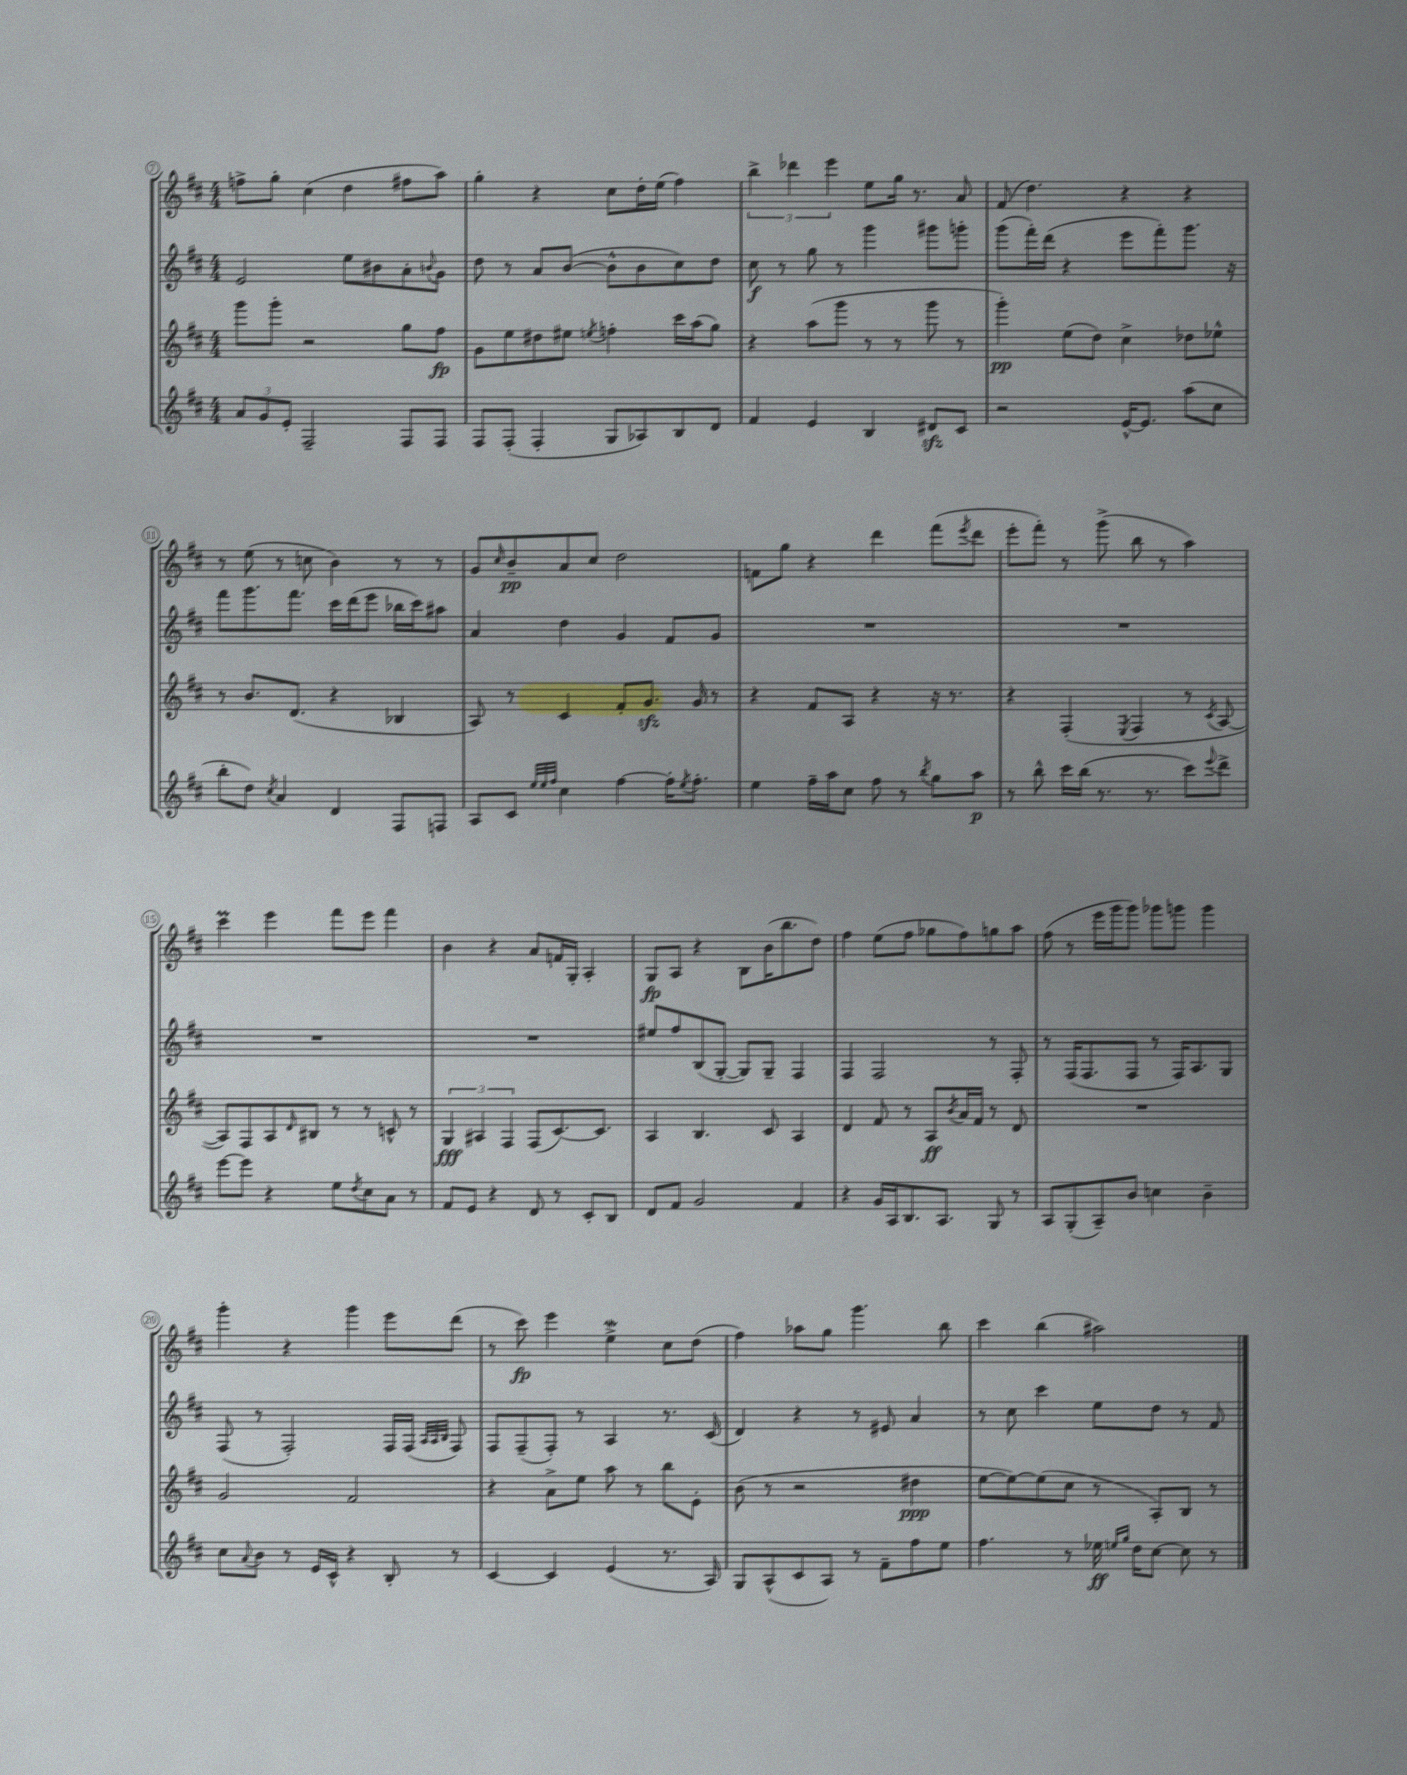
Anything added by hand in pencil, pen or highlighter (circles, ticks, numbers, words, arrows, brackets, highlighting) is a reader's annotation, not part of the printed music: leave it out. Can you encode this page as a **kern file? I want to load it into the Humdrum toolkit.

**kern	**kern	**kern	**kern
*staff4	*staff3	*staff2	*staff1
*clefG2	*clefG2	*clefG2	*clefG2
*k[f#c#]	*k[f#c#]	*k[f#c#]	*k[f#c#]
*M4/4	*M4/4	*M4/4	*M4/4
12a	8ggg	2e	8ff^
12g	.	.	.
.	8ggg'	.	8gg'
12e'	.	.	.
2F#~	2r	.	(4cc#
.	.	8ee	4dd
.	.	8b#	.
8F#	8gg	8a'	8ff#
.	.	8qqb	.
8F#	8ff#	8g	8aa)
=	=	=	=
8F#	8g	8dd	4gg'
(8F#'	8ee	8r	.
4F#'	8dd#	8a	4r
.	8ee#	([8b	.
.	8qee	.	.
8G	4ff'	8b^^]	8cc#
8A-)	.	8b	16dd'
.	.	.	(16ee
8B	16ccc#	8cc#)	4ff#)
.	(16aa	.	.
8d	8gg)	8dd	.
=	=	=	=
4f#	4r	8cc#	6bb^
.	.	8r	.
.	.	.	6ddd-
4e	(8aa	8gg	.
.	.	.	6eee
.	8ggg	8r	.
4B	8r	4ggg	8ee
.	8r	.	16gg
.	.	.	8.r
8d#	8ggg	8ggg#	.
8c#	8r	8ggg'	8a
=	=	=	=
2r	4ggg')	(8ggg	(8f#
.	.	16fff#')	4.dd)
.	.	(16ddd	.
.	(8ee	4r	.
.	8dd)	.	.
[16e^^	4cc#^	8eee	4r
8.e]	.	.	.
.	.	8fff#')	.
(8aa	8dd-	8.ggg	4r
8cc#	8ee-^^	.	.
.	.	16r	.
=	=	=	=
8bb'	8r	8fff#	8r
8dd)	8.b	8.ggg	(8ee
8qcc#	.	.	.
4a	.	.	8r
.	(8.d	8.fff#	.
.	.	.	8cc
4d	4r	16ccc#	4b)
.	.	(16ddd	.
.	.	8eee	.
8F#	4B-	16bb-	8r
.	.	16ccc#)	.
8F	.	8aa#	8r
=	=	=	=
8A	8A)	4a	8g
.	.	.	16qqcc#
8c#	8r	.	8b~
32qqee	.	.	.
32qqee	.	.	.
32qqff#	.	.	.
4cc#	4c#	4dd	8a
.	.	.	8cc#
[4ff#	8f#'	4g	2dd
.	8.g	.	.
16ff#']	.	8f#	.
8qee	.	.	.
8.ff#'	16g	.	.
.	8r	8g	.
=	=	=	=
4ee	4r	1r	8f
.	.	.	8gg
16ff#~	8f#	.	4r
16aa	.	.	.
8cc#	8A	.	.
8ff#	4r	.	4ddd
8r	.	.	.
8qbb	.	.	.
8gg	16r	.	(8fff#
.	8.r	.	.
.	.	.	8qeee
8aa	.	.	8ddd
=	=	=	=
8r	4r	1r	8eee'
8bb^^	.	.	8fff#')
16ccc#	(4F#'	.	8r
(16bb	.	.	.
8.r	.	.	(8ggg^
.	8qE	.	.
.	4F#	.	8bb
8.r	.	.	.
.	.	.	8r
8ccc#)	8r	.	4aa)
8qqeee	8qc#	.	.
8ddd^	[8A	.	.
=	=	=	=
[8eee	8A])	1r	4ccc#
8eee]	8F#	.	.
4r	8A	.	4eee
.	16qqd	.	.
.	8B#	.	.
8ee	8r	.	8fff#
8qdd	.	.	.
8cc#	8r	.	8eee
8a	8c^^	.	4fff#
8r	8r	.	.
=	=	=	=
8f#	6G	1r	4b
8e	.	.	.
.	6A#	.	.
4r	.	.	4r
.	6F#	.	.
8d	(8F#	.	8a
8r	[8.c#)	.	16f
.	.	.	16G'
8c#'	.	.	4A'
.	8.c#]	.	.
8B	.	.	.
=	=	=	=
8d	4A	8ee#	8G
8f#	.	8ff#	8A
2g	4.B	(8B	4r
.	.	[8G'	.
.	.	8G])	8B
.	8c#	8G~	(16b
.	.	.	8.bb
4f#	4A	4F#	.
.	.	.	8dd)
=	=	=	=
4r	4d	4F#	4ff#
16g	8f#	2F#	(8ee
16A	.	.	.
8.B	8r	.	8ff#
.	8A	.	8gg-
8.A	.	.	.
.	8qb	.	.
.	16a	.	8ff#)
.	16f#	.	.
8G	8r	8r	8gg
8r	8d	8F#'	8aa
=	=	=	=
8A	1r	8r	(8ff#
(8G'	.	(16F#	8r
.	.	8.F#	.
8A~)	.	.	16eee
.	.	.	16ggg
8b	.	8F#	8ggg)
4cc	.	8r	8ggg-
.	.	16F#)	8ggg
.	.	8.A	.
4b~	.	.	4ggg
.	.	8G	.
=	=	=	=
8cc#	2g	(8F#	4ggg'
8qqa	.	.	.
8b	.	8r	.
8r	.	2F#')	4r
16e	.	.	.
16c#^^	.	.	.
4r	2f#	.	4ggg
8B'	.	16F#	8eee
.	.	(16F#	.
.	.	32qqA	.
.	.	32qqA	.
.	.	32qqB	.
8r	.	8F#)	(8ddd
=	=	=	=
[4c#	4r	8F#	8r
.	.	(8F#~	8ccc#)
4c#]	8a^	8F#')	4eee
.	8ee	8r	.
(4e	8aa	4A	4ee^
.	8r	.	.
8.r	8bb	8.r	8cc#
.	8e'	.	(8dd
16A)	.	(16c#	.
=	=	=	=
8G	(8b	4d)	4ff#)
(8A^^	8r	.	.
8c#	2r	4r	8aa-
8A)	.	.	8gg
8r	.	8r	4.ggg
8f#~	.	8e#	.
8ff#	4dd#	4a	.
8ee	.	.	8bb
=	=	=	=
4.ff#	[8ee	8r	4ccc#
.	8ee_)	8cc#	.
.	(8ee]	4ccc#	(4bb
8r	8cc#	.	.
16ee-	8r	8ee	2aa#)
16qqee	.	.	.
16qqgg	.	.	.
16dd	.	.	.
[8cc#	8A')	8dd	.
8cc#]	8B	8r	.
8r	8r	8f#	.
==	==	==	==
*-	*-	*-	*-
